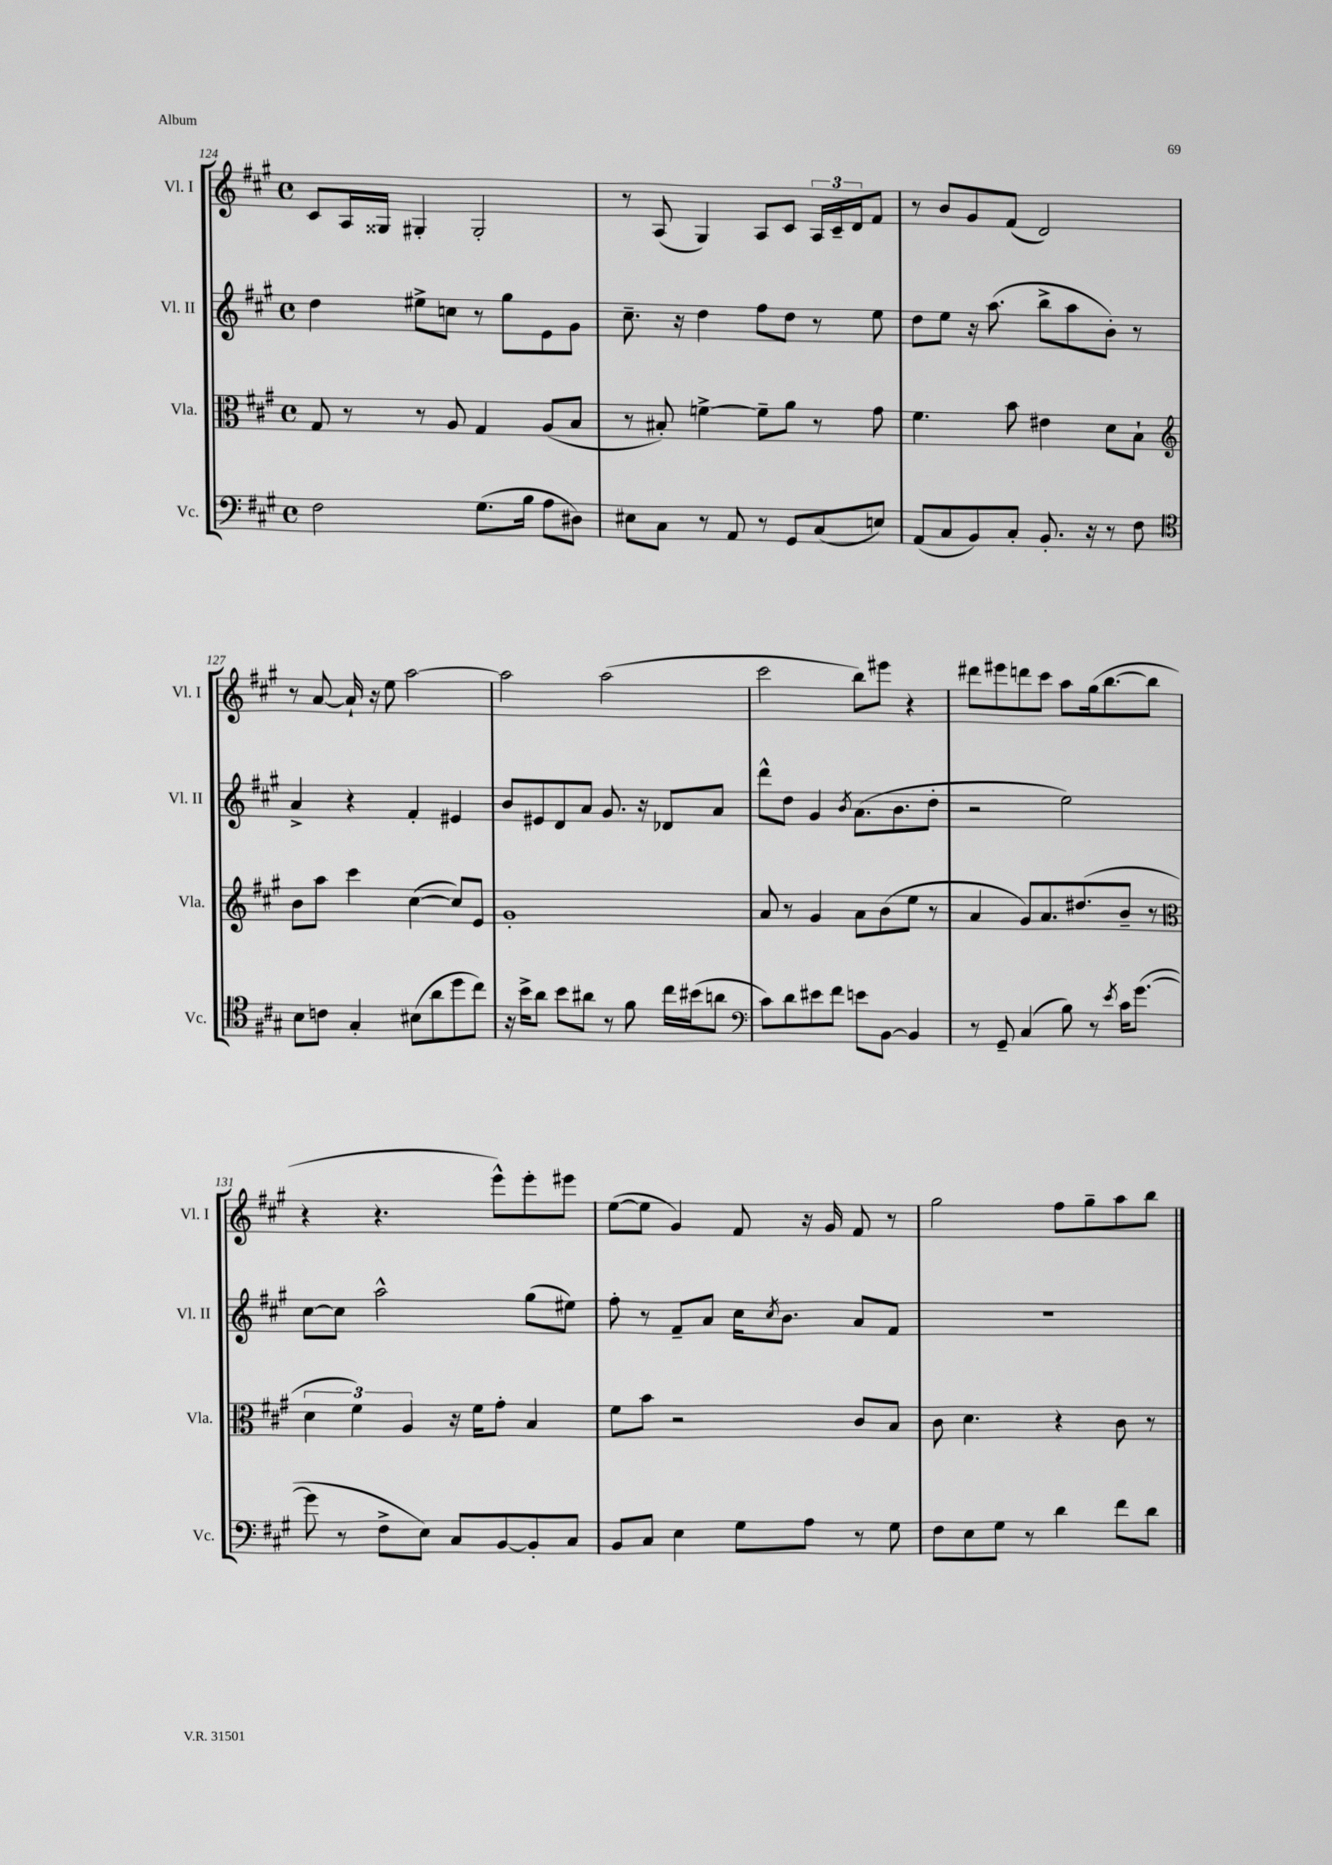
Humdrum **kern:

**kern	**kern	**kern	**kern
*part4	*part3	*part2	*part1
*staff4	*staff3	*staff2	*staff1
*I"Vc.	*I"Vla.	*I"Vl. II	*I"Vl. I
*I'Vc.	*I'Vla.	*I'Vl. II	*I'Vl. I
*clefF4	*clefC3	*clefG2	*clefG2
*k[f#c#g#]	*k[f#c#g#]	*k[f#c#g#]	*k[f#c#g#]
*M4/4	*M4/4	*M4/4	*M4/4
*met(c)	*met(c)	*met(c)	*met(c)
=124	=124	=124	=124
2F#\	8G#/	4dd\	8c#/L
.	8r	.	16A/L
.	.	.	16G##X/JJ
.	8r	8ee#X^\L	4G#X'/
.	8A/	8ccn\J	.
(8.G#\L	4G#/	8r	2G#'/
.	.	8gg#\L	.
16B\Jk	.	.	.
8A\L	(8A/L	8e\	.
8D#X\J)	8B/J	8g#\J	.
=125	=125	=125	=125
8E#X\L	8r	8.cc#~\	8r
8C#\J	8B#X'/)	.	(8A/
.	.	16r	.
8r	[4fn^\	4dd\	4G#/)
8AA/	.	.	.
8r	8f~\L]	8ff#\L	8A/L
8GG#/L	8a\J	8dd\J	8c#/J
(8C#/	8r	8r	24A/LL
.	.	.	24c#~/
.	.	.	24d/J
8En/J)	8g#\	8ee\	8f#/J
=126	=126	=126	=126
(8AA/L	4.f#\	8dd\L	8r
8C#/	.	8ee\J	8b/L
8BB/)	.	16r	8g#/
.	.	(8.aa\	.
8C#'/J	8b\	.	(8f#/J
8.BB'/	4e#X\	8bb^\L	2d/)
.	.	8aa\	.
16r	.	.	.
8r	8d\L	8b'\J)	.
8F#\	8B`\J	8r	.
!!LO:LB:g=z
=127	=127	=127	=127
*clefC4	*clefG2	*	*
8B\L	8b\L	4a^/	8r
8cn\J	8aa\J	.	[8a/
4G#'/	4ccc#\	4r	16a`/]
.	.	.	16r
.	.	.	8ee\
(8B#X\L	([4cc#\	4f#'/	[2aa\
8a\	.	.	.
8dd\	8cc#/L])	4e#X/	.
8cc#\J)	8e/J	.	.
=128	=128	=128	=128
16r	1g#'	8b/L	2aa\]
16b^\KL	.	.	.
8a\J	.	8e#X/	.
8b\L	.	8d/	.
8a#X\J	.	8a/J	.
8r	.	8.g#/	(2aa\
8f#\	.	.	.
.	.	16r	.
16cc#\LL	.	8d-X/L	.
(16b#X\J	.	.	.
8an\J	.	8a/J	.
=129	=129	=129	=129
*clefF4	*	*	*
8c#\L)	8a/	8ddd^^\L	2ccc#\
8d\	8r	8dd\J	.
8e#X\	4g#/	4g#/	.
8f#\J	.	.	.
.	.	8qb/	.
8en\L	8a\L	(8.a\L	8bb\L)
[8BB\J	(8b\	.	8eee#X\J
.	.	8.b\	.
4BB/]	8ee\J	.	4r
.	8r	8dd'\J	.
=130	=130	=130	=130
8r	4a/	2r	8ddd#X\L
8GG#~/	.	.	8eee#X\
(4C#/	8g#/L)	.	8dddn\
.	8.a/	.	8ccc#\J
8B\)	.	2ee\)	8aa\L
.	(8.dd#X/	.	.
8r	.	.	(16gg#\k
.	.	.	[8.bb\
8qe/	.	.	.
16c#\KL	8b~/J	.	.
([8.g#\J	.	.	.
.	8r	.	8bb\J]
!!LO:LB:g=z
=131	=131	=131	=131
*	*clefC3	*	*
8g#\]	6d\	[8cc#\L	4r
8r	.	8cc#\J]	.
.	6f#\)	.	.
8F#^\L	.	2aa^^\	4.r
.	6A/	.	.
8E\J)	.	.	.
8C#/L	16r	.	.
.	16f#\KL	.	.
[8BB/	8g#'\J	.	8eee^^\L)
8BB'/]	4B/	(8gg#\L	8eee'\
8C#/J	.	8ee#X\J)	8eee#X\J
=132	=132	=132	=132
8BB/L	8f#\L	8ff#'\	([8ee\L
8C#/J	8b\J	8r	8ee\J]
4E\	2r	8f#~/L	4g#/)
.	.	8a/J	.
8G#\L	.	16cc#\KL	8f#/
.	.	8qcc#/	.
.	.	8.b\J	.
8A\J	.	.	16r
.	.	.	16g#/
8r	8c#/L	8a/L	8f#/
8G#\	8B/J	8f#/J	8r
=133	=133	=133	=133
8F#\L	8c#\	1r	2gg#\
8E\	4.d\	.	.
8G#\J	.	.	.
8r	.	.	.
4d\	4r	.	8ff#\L
.	.	.	8gg#~\
8f#\L	8c#\	.	8aa\
8d\J	8r	.	8bb\J
==	==	==	==
*-	*-	*-	*-
